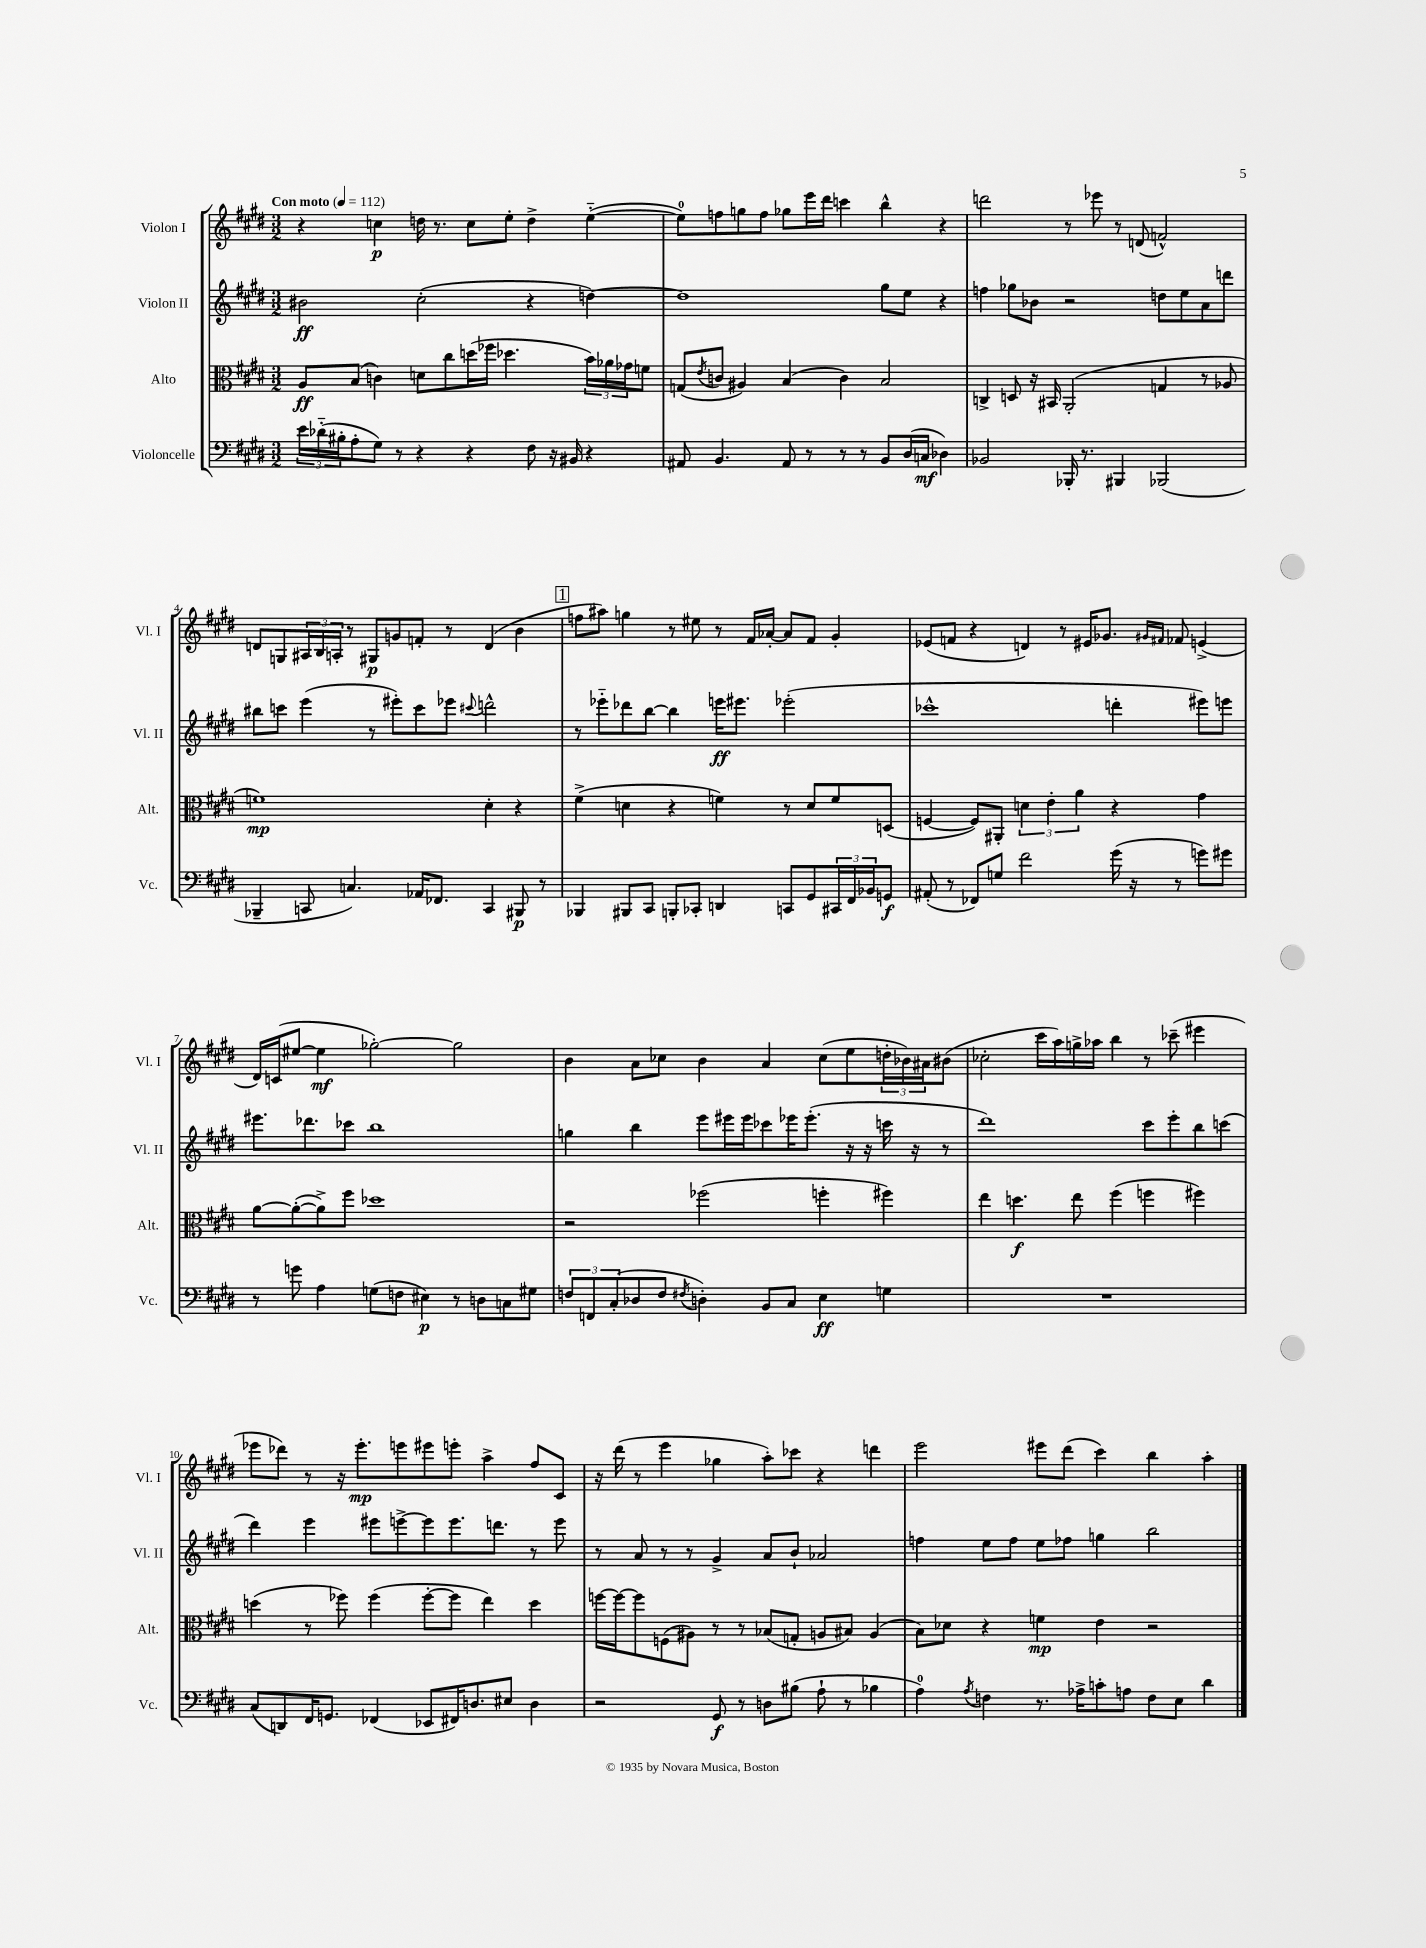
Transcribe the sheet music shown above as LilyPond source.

<<
\new StaffGroup <<
\new Staff = "s0" \with { instrumentName = "Violon I" shortInstrumentName = "Vl. I" } {
    \clef treble \key e \major \numericTimeSignature \time 3/2 \tempo "Con moto" 4 = 112
    r4 c''4\p d''16 r8. c''8 e''8-. d''4-> e''4~-_( |
    e''8-0) f''8 g''8 f''8 ges''8 e'''16 dis'''16 c'''4 b''4-^ r4 |
    d'''2 r8 ees'''8 r8 d'8( f'2-^) |
    d'8 g8 \tuplet 3/2 { ais16 b16 a16-. } r8 gis8\p g'8 f'8-. r8 d'4( b'4 |
    \mark \markup { \box "1" } f''8 ais''8) g''4 r8 eis''8 r8 fis'16 aes'16~-. aes'8 fis'8 gis'4-. |
    ees'8( f'8 r4 d'4) r8 eis'16 ges'8. \grace { gis'16 fis'16 } fes'8 e'4->( |
    dis'16) c'16( eis''8~ eis''4\mf ges''2~-.) ges''2 |
    b'4 a'8 ces''8 b'4 a'4 ces''8( e''8 \tuplet 3/2 { d''16-. bes'16) ais'16 } bis'8( |
    ces''2-. cis'''16 a''16) g''16-> aes''16 b''4 r8 ces'''8--( eis'''4 |
    ees'''8 des'''8) r8 r16 ees'''8.-.\mp e'''8 eis'''8 e'''8-. a''4-> fis''8 cis'8 |
    r16 dis'''16( r8 e'''4 ges''4 a''8-.) ces'''8 r4 d'''4 |
    e'''2 eis'''8 dis'''8( cis'''4) b''4 a''4-. \bar "|." |
}
\new Staff = "s1" \with { instrumentName = "Violon II" shortInstrumentName = "Vl. II" } {
    \clef treble \key e \major \numericTimeSignature \time 3/2
    bis'2\ff cis''2-.( r4 d''4~) |
    d''1 gis''8 e''8 r4 |
    f''4 ges''8 bes'8 r2 d''8 e''8 a'8 d'''8 |
    bis''8 c'''8 e'''4( r8 eis'''8-.) c'''8 ees'''8 \appoggiatura { cis'''8 } d'''2-^ |
    \mark \markup { \box "1" } r8 ees'''8-_ des'''8 b''8~ b''4 e'''16\ff eis'''8. ees'''2-.( |
    ces'''1-^ d'''4-. eis'''8) e'''8 |
    eis'''8. des'''8. ces'''8 b''1 |
    g''4 b''4 e'''8 eis'''16 eis'''16 ces'''8 ees'''16 ees'''8.-.( r16 r16 c'''16 r16 r8 |
    dis'''1) cis'''8 e'''8-. b''8 c'''8( |
    dis'''4) e'''4 eis'''8 e'''8~-> e'''8 e'''8. d'''8. r8 e'''8 |
    r8 a'8 r8 r8 gis'4-> a'8 b'8-! aes'2 |
    f''4 e''8 f''8 e''8 fes''8 g''4 b''2 \bar "|." |
}
\new Staff = "s2" \with { instrumentName = "Alto" shortInstrumentName = "Alt." } {
    \clef alto \key e \major \numericTimeSignature \time 3/2
    a8\ff b8( c'4) d'8 cis''8 d''16( fes''16 des''4. \tuplet 3/2 { b'16) aes'16 ges'16 } f'8 |
    g8( \acciaccatura { e'8 } c'8 ais4) b4( c'4) b2 |
    c4-> d8 r16 bis,16 a,2-.( g4 r8 aes8 |
    f'1\mp) dis'4-. r4 |
    \mark \markup { \box "1" } fis'4->( d'4 r4 f'4) r8 d'8 f'8 d8( |
    f4~ f8) ais,8-. \tuplet 3/2 { d'4 e'4-. a'4 } r4 gis'4 |
    a'8~ a'8~-.( a'8->) fis''8 des''1 |
    r2 fes''2( f''4-. fis''4) |
    e''4 d''4.\f e''8 fis''4( f''4 fis''4) |
    d''4( r8 fes''8) fes''4( fes''8~-. fes''8 e''4) d''4 |
    f''16~ f''16~ f''8 f8( ais8) r8 r8 bes8( g8-. a8 bis8) a4( |
    b8) des'8 r4 f'4\mp e'4 r2 \bar "|." |
}
\new Staff = "s3" \with { instrumentName = "Violoncelle" shortInstrumentName = "Vc." } {
    \clef bass \key e \major \numericTimeSignature \time 3/2
    \tuplet 3/2 { e'16 des'16-_( bis16-. } a8-. gis8) r8 r4 r4 fis8 r16 bis,16 r4 |
    ais,8 b,4. ais,8 r8 r8 r8 b,8 dis16( c16\mf des4) |
    bes,2 bes,,16-. r8. bis,,4 bes,,2( |
    bes,,4-- c,8 c4.) aes,16 fes,8. c,4 bis,,8\p r8 |
    \mark \markup { \box "1" } bes,,4 bis,,8 cis,8 b,,8-. ces,8-. d,4 c,8 gis,8 \tuplet 3/2 { cis,16 fis,16 bes,16 } g,8\f |
    ais,8-.( r8 fes,8) g8 fis'2 gis'16( r16 r8 g'8) gis'8 |
    r8 g'8 a4 g8( f8 eis4\p) r8 d8 c8 gis8 |
    \tuplet 3/2 { f8 f,8 cis8-.( } des8 f8 \acciaccatura { fis8 } d4-.) b,8 cis8 e4\ff g4 |
    R1. |
    cis8( d,8) fis,16 g,8. fes,4( ees,8 fis,16) d8. eis8 d4 |
    r2 gis,8\f r8 d8 bis8( a8-! r8 bes4 |
    a4-0) \acciaccatura { a8 } f4 r8. aes16-> c'8-. a8 f8 e8 dis'4 \bar "|." |
}
>>
>>
